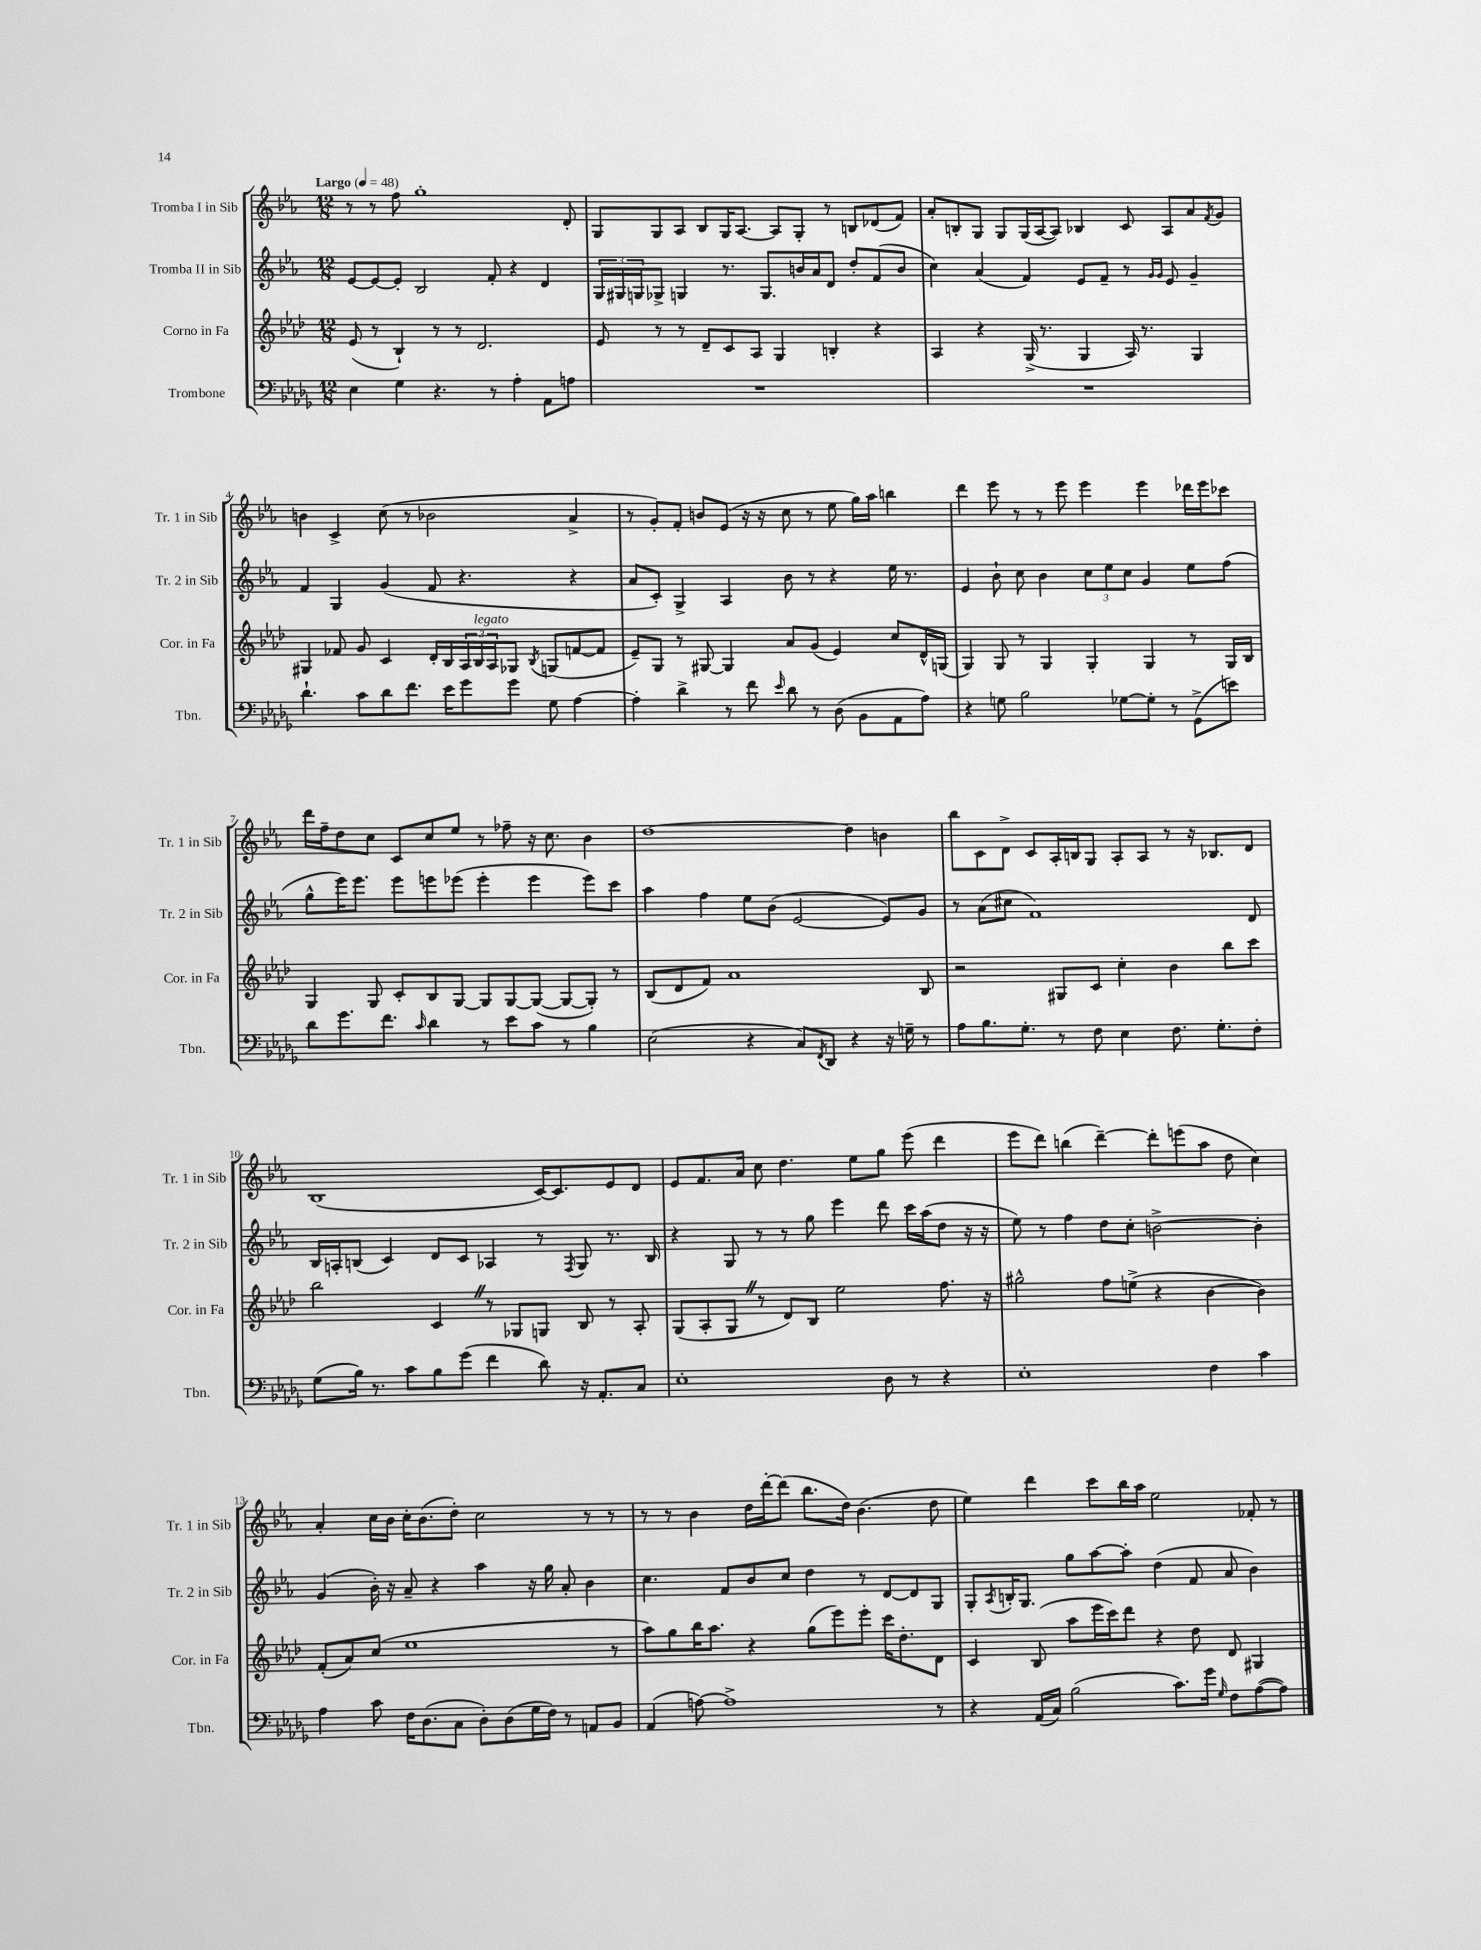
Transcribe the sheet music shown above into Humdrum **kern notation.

**kern	**kern	**kern	**kern
*staff4	*staff3	*staff2	*staff1
*clefF4	*clefG2	*clefG2	*clefG2
*k[b-e-a-d-g-]	*k[b-e-a-d-]	*k[b-e-a-]	*k[b-e-a-]
*M12/8	*M12/8	*M12/8	*M12/8
*MM48	*MM48	*MM48	*MM48
4E-	(8e-	[8e-	8r
.	8r	8e-_	8r
4G-	4B-`)	8e-']	8ff
.	.	2B-	1gg'
4.r	8r	.	.
.	8r	.	.
.	2.d-	.	.
8r	.	8f'	.
4A-'	.	4r	.
8AA-	.	4d	.
8A	.	.	8d'
=	=	=	=
1.r	8e-	24G	8G
.	.	24G#	.
.	.	24G	.
.	8r	8G-^	8G
.	8r	4G	8A-
.	8d-~	.	8B-
.	8c	8.r	16G
.	.	.	[8.A-
.	8A-	.	.
.	.	8.G	.
.	4G	.	8A-]
.	.	16b	8G'
.	.	16a-	.
.	4B'	8d	8r
.	.	8dd'	8B
.	4r	(8f	(8d-
.	.	8b	8f)
=	=	=	=
1.r	4A-	4cc)	8a-'
.	.	.	8B'
.	4r	(4a-	8G
.	.	.	8G
.	(16G^	4f)	(16G
.	8.r	.	[16A-
.	.	.	8A-])
.	4G	8e-	4B-
.	.	8f~	.
.	16A-)	8r	8c
.	8.r	.	.
.	.	16qqg	.
.	.	16qqg	.
.	.	8e-	8A-
.	4G	4g~	8a-
.	.	.	8qf
.	.	.	8g
=	=	=	=
4.d-`	4G#	4f	4b
.	8f-	4G	4c^
8c	8g	.	.
8d-	4c	(4g	(8cc
8.f	.	.	8r
.	16d-'	8f	2b-
16e-	16B-	.	.
8g-	24A-	4.r	.
.	24B-	.	.
.	24A-	.	.
8g-	8G-	.	.
.	8qB-	.	.
8G-	(8G	.	.
[4A-	[8f	4r	4a-^
.	8f]	.	.
=	=	=	=
4A-']	8e-~)	8a-	8r
.	8G	8c')	8g')
4d-^	8r	4G^	8f'
.	[8G#	.	8b
8r	4G#]	4A-	(8e-
8f	.	.	16r
.	.	.	16r
16qqe-	.	.	.
8d-	8a-	8b-	8cc
8r	(8g	8r	8r
(8D-	4e-)	4r	8ee-
8BB-	.	.	16gg)
.	.	.	16aa-
8AA-	8cc	16ee-	4bb
.	.	8.r	.
8A-)	16d-^^	.	.
.	(16G	.	.
=	=	=	=
4r	4G)	4e-	4ddd
8G	8G	8b-`	8eee-
2B-	8r	8cc	8r
.	4G	4b-	8r
.	.	.	8eee-
.	4G'	12cc	4eee-
.	.	12ee-	.
[8G-	.	.	.
.	.	12cc	.
8G-']	4G	4g	4eee-
8r	.	.	.
(8GG-^	8r	8ee-	16ddd-
.	.	.	16eee-
8e)	16G	(8ff	8ccc-
.	16B-	.	.
=	=	=	=
8d-	4G	8gg^^	16ddd
.	.	.	16ff~
8.g-	.	16eee-)	8dd
.	.	8.eee-	.
.	8G	.	8cc
8.f	.	.	.
.	8c'	8eee-	8c
16qqc	.	.	.
4d-	8B-	8eee	8cc
.	[8G	(8eee-	8ee-
8r	8G]	4eee-'	8r
8e-	[8G	.	8ff-~
8c	(8G_	4eee-	16r
.	.	.	8.cc
8r	8G_	.	.
4B-	8G'])	8eee-)	4b-
.	8r	8ccc	.
=	=	=	=
(2E-	(8B-	4aa-	[1dd
.	8d-	.	.
.	8f)	4ff	.
.	1a-	.	.
4r	.	8ee-	.
.	.	(8b-	.
8C)	.	[2e-	.
8qFF	.	.	.
8DD-	.	.	.
4r	.	.	4dd]
16r	.	8e-])	4b
16G~	.	.	.
8r	8B-	8g	.
=	=	=	=
8A-	2r	8r	8bb-
8.B-	.	(8a-	8c
.	.	8cc#	8d^
8.G-'	.	.	.
.	.	1f)	8c
8r	8G#	.	16A-'
.	.	.	16B
8F	8c	.	8G
4E-	4cc'	.	8A-'
.	.	.	8A-
8.F	4b-	.	8r
.	.	.	16r
8.G-'	.	.	8.B-
.	8bb-	.	.
8F'	8ccc	8d	8d
=	=	=	=
(8G-	2bb-	16B-	(1B-
.	.	16A'	.
16B-)	.	(8B	.
8.r	.	.	.
.	.	4c)	.
8c	.	.	.
8B-	4c	8d	.
(8g-	.	8c	.
4f	8r	4A-	.
.	8G-	.	.
8d-)	8G	8r	[16c)
.	.	.	8.c]
.	.	8qF	.
16r	8B-	8G	.
8.AA-'	.	.	.
.	8r	8.r	8e-
8C	8A-'	.	8d
.	.	16B	.
=	=	=	=
1E-'	(8G	4r	8e-
.	8A-'	.	8.f
.	8G	8G	.
.	.	.	16a-
.	8r	8r	8cc
.	8d-)	8r	4.dd
.	8B-	8gg	.
.	2ee-	4eee-	.
.	.	.	8ee-
8D-	.	8ddd	8gg
8r	.	16ccc	(8eee-
.	.	(16aa-	.
4r	8.ff	8dd	4ddd
.	.	16r	.
.	16r	16r	.
=	=	=	=
1E-'	2gg#^^	8ee-)	8eee-
.	.	8r	8ddd)
.	.	4ff	(4bb
.	8ff	8dd	[4ddd~)
.	(8ee^	8cc'	.
.	4r	[2b^	8ddd']
.	.	.	(8eee
4F	[4b-	.	8aa-
.	.	.	8dd
4c	4b-])	4b']	4cc)
=	=	=	=
4A-	(8f'	(4g	4a-'
.	8a-)	.	.
8c	(8cc	16b-')	16cc
.	.	16r	16b-
16F	1ee-	8a-~	16cc'
(8.D-	.	.	(8.b-
.	.	4r	.
8C	.	.	8dd')
8D-')	.	4aa-	2cc
(8D-	.	.	.
16G-	.	16r	.
16F)	.	16gg	.
8r	.	8a-'	.
8AA	.	4b-	8r
8BB-	8r	.	8r
=	=	=	=
(4AA-	8aa-)	4.cc	8r
.	8gg	.	8r
[8A)	16bb-	.	4b-
.	8.aa-	.	.
1A^]	.	8f	.
.	4r	8b-	16dd
.	.	.	[16ddd'
.	.	8cc	(8ddd]
.	(8gg	4dd	8.bb-
.	8eee-)	.	.
.	.	.	16dd)
.	8eee-'	8r	(4.b-
.	16ccc	[8d	.
.	8.dd-'	.	.
.	.	8d]	.
8r	8d-	8G	8dd
=	=	=	=
4r	4c	8G'	4ee-)
.	.	8qA-	.
.	.	16B'	.
.	.	8.G	.
(16AA-	(8B-	.	4ddd
16C)	.	.	.
(2B-	8aa-	8gg	.
.	16eee-	[8aa-	8ccc
.	16ccc)	.	.
.	8ddd-	8aa-']	16bb-
.	.	.	16aa-
.	4r	(4dd	2ee-
8.c)	.	.	.
.	8dd-	8f	.
16g-	.	.	.
16qqG-	.	.	.
8F	8d-	8a-	.
([8A-	4G#	4b-)	8f-'
8A-])	.	.	8r
==	==	==	==
*-	*-	*-	*-
